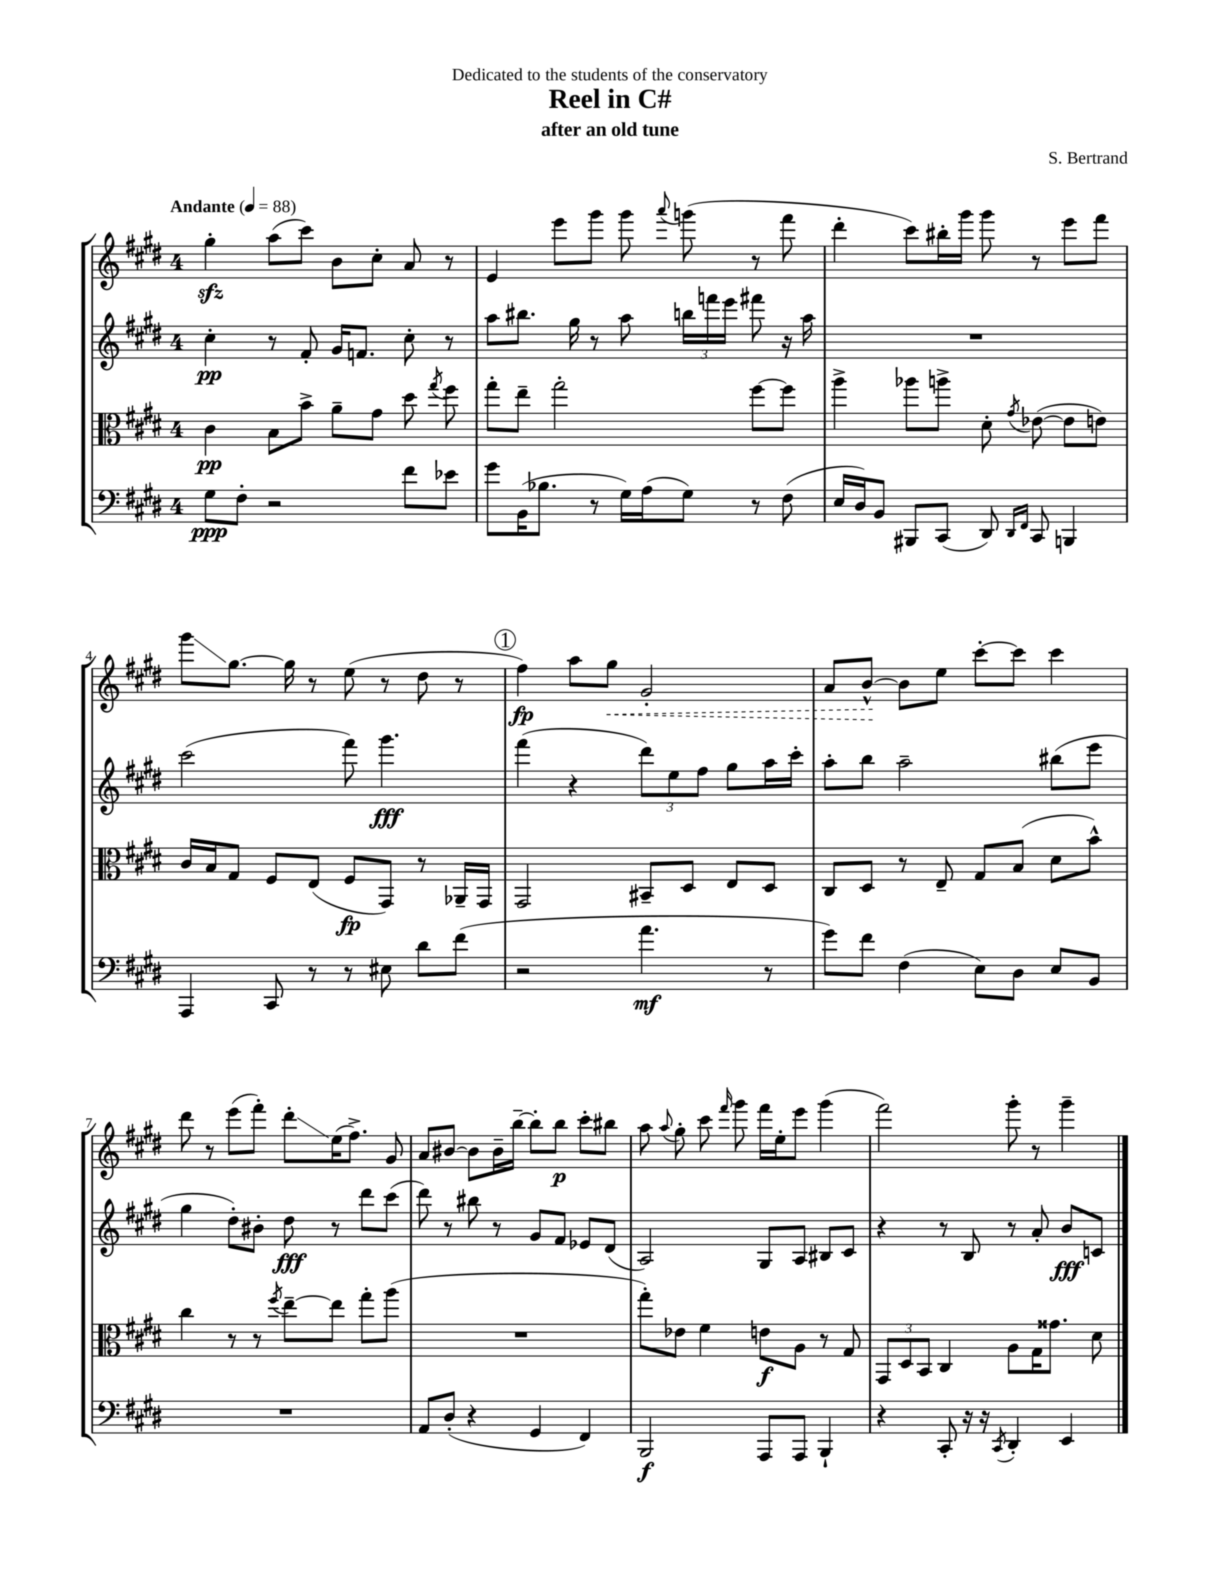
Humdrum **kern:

**kern	**kern	**kern	**kern
*staff4	*staff3	*staff2	*staff1
*clefF4	*clefC3	*clefG2	*clefG2
*k[f#c#g#d#]	*k[f#c#g#d#]	*k[f#c#g#d#]	*k[f#c#g#d#]
*M4/4	*M4/4	*M4/4	*M4/4
*MM88	*MM88	*MM88	*MM88
8G#\L	4c#\	4cc#'\	4gg#'\
8F#'\J	.	.	.
2r	8B\L	8r	(8aa\L
.	8b^\J	8f#'/	8ccc#\J)
.	8a~\L	16g#/LK	8b\L
.	.	8.f/J	.
.	8g#\J	.	8cc#'\J
8f#\L	8dd#\	8cc#'\	8a/
.	8qgg#/	.	.
8e-\J	8ff#\	8r	8r
=	=	=	=
8g#\L	8gg#'\L	8aa\L	4e/
(16BB\K	8ee~\J	8.bb#\J	.
8.B-\J	.	.	.
.	2gg#'\	.	8eee\L
.	.	16gg#\	.
8r	.	8r	8ggg#\J
16G#\LL)	.	8aa\	8ggg#\
(16A\J	.	.	.
.	.	.	8qqaaa/
8G#\J)	.	24bb\LL	(8ggg\
.	.	24fff\	.
.	.	24eee\JJ	.
8r	[8ff#\L	8fff#\	8r
(8F#\	8ff#\]J	16r	8fff#\
.	.	16aa\	.
=	=	=	=
16E/LL	4aa^\	1r	4ddd#'\
16D#/J)	.	.	.
8BB/J	.	.	.
8BBB#/L	8aa-\L	.	8ccc#\L)
(8CC#/J	8aa^\J	.	16bb#'\L
.	.	.	16ggg#\JJ
8DD#/)	8d#'\	.	8ggg#\
16qqDD#/LL	.	.	.
16qqFF#/JJ	8qg#/	.	.
8CC#/	([8e-\	.	8r
4BBB/	8e-\]L	.	8eee\L
.	8e\J)	.	8fff#\J
=	=	=	=
4AAA/	16c#/LL	(2ccc#\	8ggg#\L
.	16B/J	.	.
.	8G#/J	.	[8.gg#\J
8CC#/	8F#/L	.	.
.	.	.	16gg#\]
8r	(8E/J	.	8r
8r	8F#/L	8fff#\)	(8ee\
8E#\	8GG#/J)	4.ggg#\	8r
8d#\L	8r	.	8dd#\
(8f#\J	16AA-~/LL	.	8r
.	16GG#/JJ	.	.
=	=	=	=
2r	2GG#/	(4fff#\	4ff#\)
.	.	4r	8aa\L
.	.	.	8gg#\J
4.a\	8BB#~/L	12ddd#\L)	2g#'/
.	.	12ee\	.
.	8D#/J	.	.
.	.	12ff#\J	.
.	8E/L	8gg#\L	.
8r	8D#/J	16aa\L	.
.	.	16ccc#'\JJ	.
=	=	=	=
8g#\L)	8C#/L	8aa'\L	8a/L
8f#\J	8D#/J	8bb\J	[8b^^/J
(4F#\	8r	2aa~\	8b\]L
.	8E~/	.	8ee\J
8E\L)	8G#/L	.	[8ccc#'\L
8D#\J	(8B/J	.	8ccc#\]J
8E/L	8d#\L	(8bb#\L	4ccc#\
8BB/J	8b^^\J)	8eee\J	.
=	=	=	=
1r	4cc#\	4gg#\	8ddd#\
.	.	.	8r
.	8r	8dd#'\L)	(8eee\L
.	8r	8b#'\J	8fff#'\J)
.	8qff#/	.	.
.	[8ee~\L	8dd#\	8ddd#'\L
.	8ee\]J	8r	(16ee\K
.	.	.	8.ff#^\J)
.	8gg#'\L	8ddd#\L	.
.	(8aa\J	(8ccc#\J	8g#/
=	=	=	=
8AA/L	1r	8ddd#\)	8a/L
(8D#'/J	.	8r	[8b#/J
4r	.	8bb#\	8b#\]L
.	.	8r	16b#~\L
.	.	.	[16bb~\JJ
4GG#/	.	8g#/L	8bb'\]L
.	.	8f#/J	8bb\J
4FF#/)	.	8e-/L	8ccc#'\L
.	.	(8d#/J	8bb#\J
=	=	=	=
2BBB/	8gg#'\L)	2A/)	8aa\
.	.	.	8qqaa/
.	8e-\J	.	8gg#'\
.	4f#\	.	8ccc#\
.	.	.	16qqfff#/
.	.	.	8ggg#\
8AAA/L	8e\L	8G#/L	16fff#\LL
.	.	.	16ee'\J
8AAA/J	8A\J	8A/J	8eee\J
4BBB`/	8r	8B#/L	(4ggg#\
.	8G#/	8c#/J	.
=	=	=	=
4r	12GG#/L	4r	2fff#\)
.	12D#/	.	.
.	12BB/J	.	.
8CC#'/	4C#/	8r	.
16r	.	8B/	.
16r	.	.	.
8qCC#/	.	.	.
4DD#'/	8A\L	8r	8ggg#'\
.	16G#\K	8a'/	8r
.	8.g##\J	.	.
4EE/	.	8b/L	4ggg#~\
.	8d#\	8c/J	.
==	==	==	==
*-	*-	*-	*-
